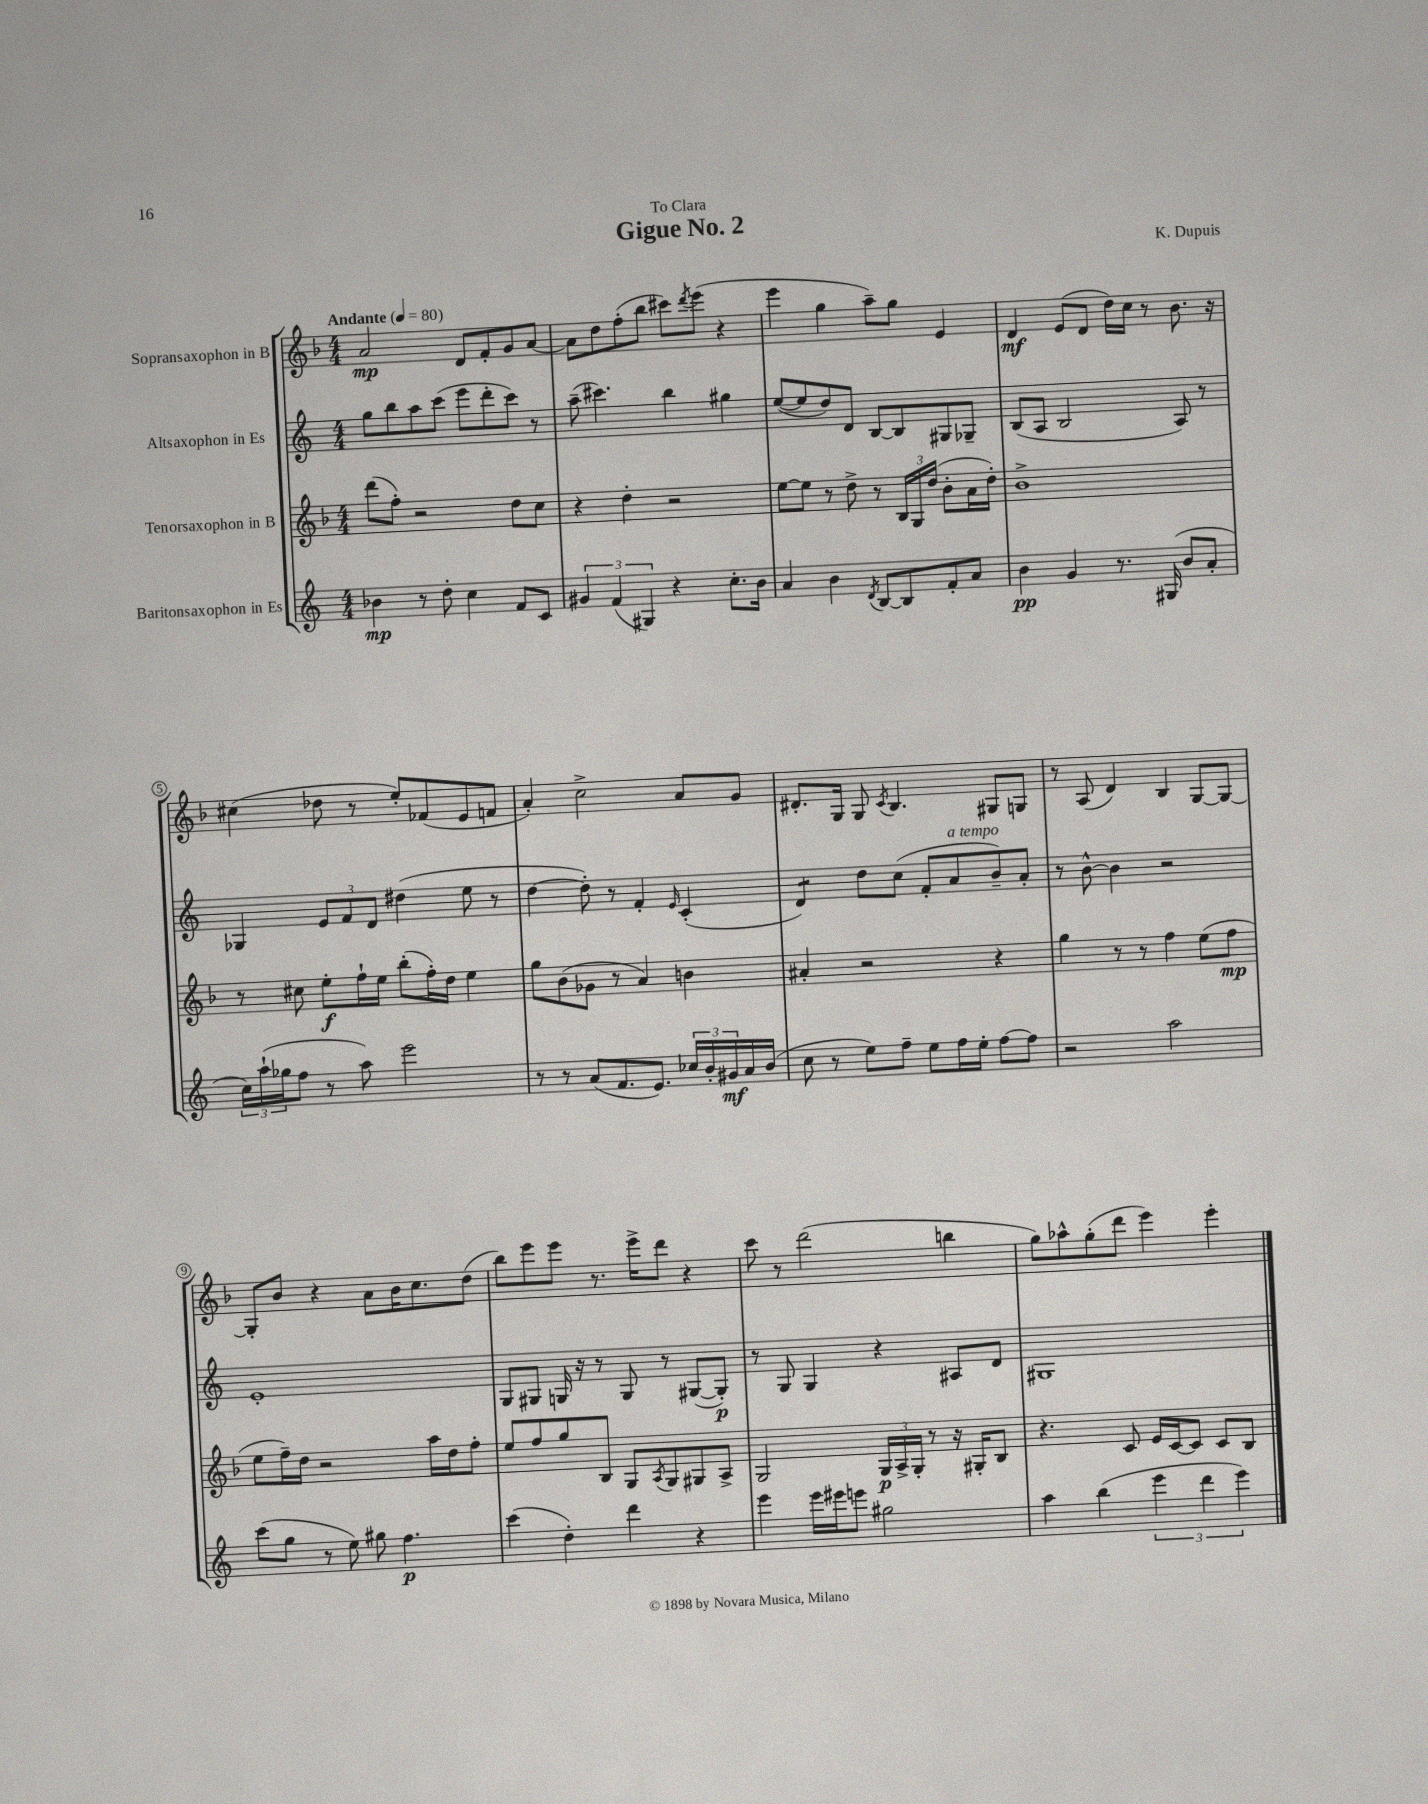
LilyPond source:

\header { title = "Gigue No. 2" composer = "K. Dupuis" dedication = "To Clara" }
<<
\new StaffGroup <<
\new Staff = "s0" \with { instrumentName = "Sopransaxophon in B" } {
    \clef treble \key f \major \numericTimeSignature \time 4/4 \tempo "Andante" 4 = 80
    a'2\mp d'8 f'8-. g'8 a'8~ |
    a'8 d''8 f''8-.( bes''8 cis'''8) \acciaccatura { d'''8 } e'''8( r4 |
    e'''4 g''4 a''8--) g''8 e'4 |
    d'4\mf e'8( d'8 d''16) c''16 r8 bes'8. r16 |
    cis''4( des''8 r8 e''8-.) fes'8( e'8 f'8 |
    a'4-.) c''2-> a'8 g'8 |
    dis'8.-. g16 g8 \acciaccatura { c'8 } bes4. gis8 g8 |
    r8 a8( d'4) bes4 g8~ g8~ |
    g8-. bes'8 r4 a'8 bes'16 c''8. d''8( |
    bes''8) e'''8 e'''8 r8. e'''16-> d'''8 r4 |
    c'''8 r8 d'''2( b''4 |
    g''8) aes''8-^ g''8-.( d'''8 e'''4) e'''4-. \bar "|." |
}
\new Staff = "s1" \with { instrumentName = "Altsaxophon in Es" } {
    \clef treble \key c \major \numericTimeSignature \time 4/4
    g''8 b''8 a''8 c'''8( e'''8 d'''8-. c'''8) r8 |
    a''8--( cis'''4.) b''4 gis''4 |
    e''8~( e''8 d''8) d'8 b8~ b8 gis8 ges8-- |
    b8( a8 b2 a8) r8 |
    ges4 \tuplet 3/2 { e'8 f'8 d'8 } dis''4( e''8 r8 |
    d''4~ d''8-.) r8 f'4-. \grace { e'16 } c'4-.( |
    d'4:8) d''8 c''8( f'8-. a'8^\markup { \italic "a tempo" } b'8--) a'8-. |
    r8 b'8~-^ b'4 r2 |
    e'1-. |
    g8 gis8 g16 r16 r8 g8 r8 gis8~( gis8-.\p) |
    r8 g8 g4 r4 ais8 d'8 |
    gis1 \bar "|." |
}
\new Staff = "s2" \with { instrumentName = "Tenorsaxophon in B" } {
    \clef treble \key f \major \numericTimeSignature \time 4/4
    d'''8( f''8-.) r2 d''8 c''8 |
    r4 d''4-. r2 |
    e''8~ e''8 r8 d''8-> r8 \tuplet 3/2 { bes16 g16 d''16( } bes'8-. a'16 d''16-.) |
    bes'1-> |
    r8 cis''8 e''8-.\f f''16-! e''16 bes''8-.( f''16-.) d''16 e''4 |
    g''8 bes'8( ges'8 r8 a'4) b'4 |
    ais'4-. r2 r4 |
    g''4 r8 r8 f''4 e''8( f''8\mp |
    e''8 f''16--) d''16 r2 a''16 d''16 f''8-. |
    e''8 f''8 g''8 bes8 g8 \acciaccatura { a8 } g8 gis8 a8-> |
    g2 \tuplet 3/2 { g16\p a16-> g16-. } r8 r16 gis16-. bes8 |
    r4. c'8 e'16 c'16~ c'8 c'8 bes8 \bar "|." |
}
\new Staff = "s3" \with { instrumentName = "Baritonsaxophon in Es" } {
    \clef treble \key c \major \numericTimeSignature \time 4/4
    bes'4\mp r8 d''8-. c''4 f'8 c'8 |
    \tuplet 3/2 { gis'4 f'4( gis4) } r4 c''8.-. b'16 |
    a'4 b'4 \acciaccatura { d'8 } b8~ b8 f'8-. a'8 |
    b'4\pp g'4 r8. gis16( b'8 a'8-. |
    \tuplet 3/2 { c''16) a''16-!( ges''16 } f''8 r8 a''8) e'''2 |
    r8 r8 a'8( f'8. e'8.) \tuplet 3/2 { ces''16 b'16-. gis'16\mf } a'16 b'16( |
    c''8 r8 e''8) f''8-- e''8 f''16 e''16-. f''8~ f''8 |
    r2 a''2 |
    c'''8( g''8 r8 e''8) gis''8 f''4.\p |
    c'''4( d''4-.) d'''4 r4 |
    e'''4 e'''16 eis'''16 e'''8 gis''2 |
    a''4 b''4( \tuplet 3/2 { e'''4 d'''4 e'''4) } \bar "|." |
}
>>
>>
\layout { \context { \Score \override BarNumber.stencil = #(make-stencil-circler 0.1 0.3 ly:text-interface::print) } }
